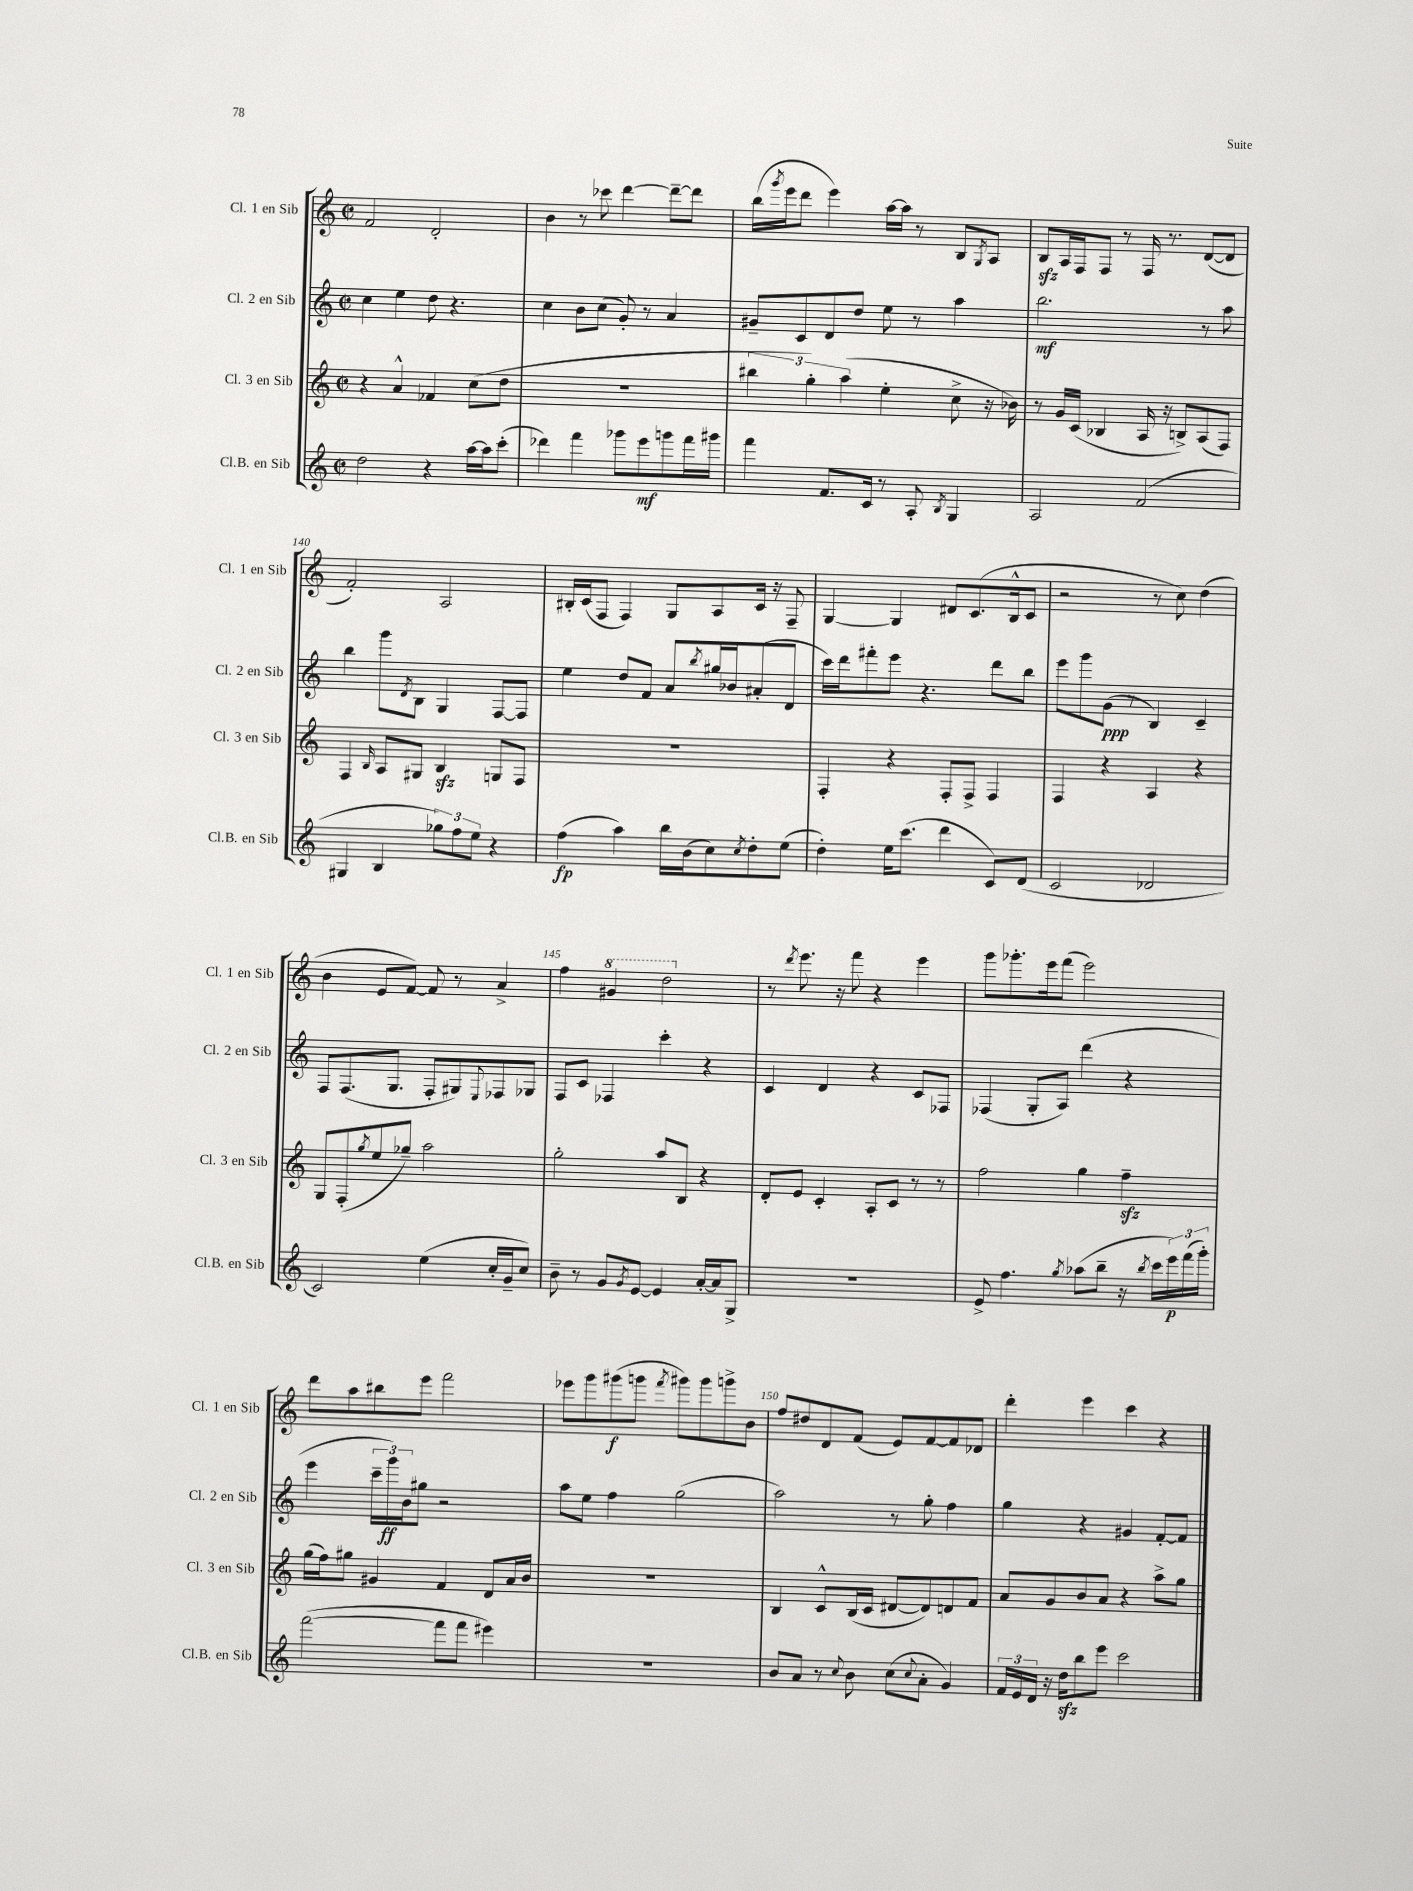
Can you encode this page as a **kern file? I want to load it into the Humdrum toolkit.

**kern	**dynam	**kern	**kern	**dynam	**kern	**dynam
*part4	*part4	*part3	*part2	*part2	*part1	*part1
*staff4	*staff4	*staff3	*staff2	*staff2	*staff1	*staff1
*I"Cl.B. en Sib	*	*I"Cl. 3 en Sib	*I"Cl. 2 en Sib	*	*I"Cl. 1 en Sib	*
*I'Cl.B. en Sib	*	*I'Cl. 3 en Sib	*I'Cl. 2 en Sib	*	*I'Cl. 1 en Sib	*
*clefG2	*	*clefG2	*clefG2	*	*clefG2	*
*k[]	*	*k[]	*k[]	*	*k[]	*
*M2/2	*	*M2/2	*M2/2	*	*M2/2	*
*met(c|)	*	*met(c|)	*met(c|)	*	*met(c|)	*
=136	=136	=136	=136	=136	=136	=136
2dd\	.	4r	4cc\	.	2f/	.
.	.	4a^^/	4ee\	.	.	.
4r	.	4f-X/	8dd\	.	2d'/	.
.	.	.	4.r	.	.	.
[16aa\LL	.	(8cc\L	.	.	.	.
16aa\J]	.	.	.	.	.	.
(8ccc'\J	.	8dd\J	.	.	.	.
=137	=137	=137	=137	=137	=137	=137
4ddd-X\)	.	1r	4cc\	.	4b\	.
4fff\	.	.	8b\L	.	8r	.
.	.	.	(8cc\J	.	8ccc-X\	.
8ggg-X\L	.	.	8g'/)	.	[4ddd\	.
8eee\	mf	.	8r	.	.	.
8gggn\	.	.	4a/	.	8ddd~\L_	.
16fff\L	.	.	.	.	8ddd\J]	.
16ggg#X\JJ	.	.	.	.	.	.
=138	=138	=138	=138	=138	=138	=138
4fff\	.	6bb#X\	8g#X~/L	.	(16bb\LL	.
.	.	.	.	.	8qggg/	.
.	.	.	.	.	16eee\J	.
.	.	.	8c/	.	8ddd\J	.
.	.	6gg'\)	.	.	.	.
8.f/L	.	.	8d/	.	4eee\)	.
.	.	(6aa\	.	.	.	.
.	.	.	8dd/J	.	.	.
16c/Jk	.	.	.	.	.	.
8r	.	4ee'\	8ee\	.	[16aa\LL	.
.	.	.	.	.	16aa\JJ]	.
8A'/	.	.	8r	.	8r	.
8qB/	.	.	.	.	.	.
4G/	.	8cc^\	4aa\	.	8B/L	.
.	.	.	.	.	8qG/	.
.	.	16r	.	.	8A/J	.
.	.	16b-X\)	.	.	.	.
=139	=139	=139	=139	=139	=139	=139
2A/	.	8r	2.bb\	mf	8Bzz/L	.
.	.	16g/LL	.	.	16A/L	.
.	.	(16c/JJ	.	.	16F/J	.
.	.	4B-X/	.	.	8F/J	.
.	.	.	.	.	8r	.
(2f/	.	16A/	.	.	16F/	.
.	.	16r	.	.	8.r	.
.	.	8Bn^/L)	.	.	.	.
.	.	(8A/	8r	.	([8d/L	.
.	.	8F/J)	8aa\	.	8d/J]	.
!!LO:LB:g=z
=140	=140	=140	=140	=140	=140	=140
4G#X/	.	4F/	4bb\	.	2f'/)	.
.	.	16qqB/	.	.	.	.
4B/	.	8A/L	8ggg\L	.	.	.
.	.	.	8qd/	.	.	.
.	.	8G#X/J	8B\J	.	.	.
12gg-X\L)	.	4Bzz/	4G/	.	2A/	.
12ff\	.	.	.	.	.	.
12ee\J	.	.	.	.	.	.
4r	.	8Gn/L	[8F/L	.	.	.
.	.	8F/J	8F/J]	.	.	.
=141	=141	=141	=141	=141	=141	=141
(4ff\	fp	1r	4ee\	.	16B#X'/LL	.
.	.	.	.	.	(16c/J	.
.	.	.	.	.	8F/J	.
4aa\)	.	.	8dd/L	.	4F/)	.
.	.	.	8f/J	.	.	.
16bb\LL	.	.	8a/L	.	8G/L	.
(16b\J	.	.	.	.	.	.
.	.	.	8qbb/	.	.	.
8cc\)	.	.	16gg#X/L	.	8A/	.
.	.	.	16b-X/J	.	.	.
8qcc/	.	.	.	.	.	.
8dd'\	.	.	(8a#X'/	.	16c/Jk	.
.	.	.	.	.	16r	.
(8ee\J	.	.	8d/J	.	8F~/	.
=142	=142	=142	=142	=142	=142	=142
4dd'\)	.	4F'/	16ccc\LL)	.	[4G/	.
.	.	.	16ddd\J	.	.	.
.	.	.	8fff#X'\	.	.	.
16ee\KL	.	4r	8eee\J	.	4G/]	.
(8.ccc\J	.	.	.	.	.	.
.	.	.	4.r	.	.	.
4ddd\	.	8F'/L	.	.	8d#X/L	.
.	.	8F^/J	.	.	(8.c/	.
8c/L)	.	4F/	8ddd\L	.	.	.
.	.	.	.	.	16B^^/k	.
(8d/J	.	.	8bb\J	.	8c/J	.
=143	=143	=143	=143	=143	=143	=143
2c/	.	4F/	8eee\L	.	2r	.
.	.	.	8ggg\	.	.	.
.	.	4r	(8g\J	ppp	.	.
.	.	.	8r	.	.	.
2d-X/	.	4A/	4B/)	.	8r	.
.	.	.	.	.	8cc\)	.
.	.	4r	4c~/	.	(4dd\	.
!!LO:LB:g=z
=144	=144	=144	=144	=144	=144	=144
2c/)	.	8G/L	8F/L	.	4b\	.
.	.	(8F'/	(8.F/	.	.	.
.	.	8qgg/	.	.	.	.
.	.	8ee/	.	.	8e/L	.
.	.	.	8.G/J	.	.	.
.	.	8gg-X~/J)	.	.	[8f/J)	.
(4ee\	.	2aa\	8F'/L	.	8f/]	.
.	.	.	8G#X/)	.	8r	.
.	.	.	8qqE/	.	.	.
16cc'/LL	.	.	8F-X/	.	4a^/	.
16g~/J	.	.	.	.	.	.
8cc/J)	.	.	8G-X/J	.	.	.
=145	=145	=145	=145	=145	=145	=145
8b~\	.	2gg'\	8F/L	.	4ff\	.
8r	.	.	8c/J	.	.	.
*	*	*	*	*	*8va	*
8g/L	.	.	4F-X/	.	4gg#X/	.
8qg/	.	.	.	.	.	.
[8e/J	.	.	.	.	.	.
4e/]	.	8aa/L	4ccc'\	.	2ddd\	.
.	.	8B/J	.	.	.	.
[16a'/LL	.	4r	4r	.	.	.
16a/J]	.	.	.	.	.	.
8G^/J	.	.	.	.	.	.
=146	=146	=146	=146	=146	=146	=146
*	*	*	*	*	*X8va	*
1r	.	8d'/L	4c/	.	8r	.
.	.	.	.	.	8qddd/	.
.	.	8e/J	.	.	8.eee\	.
.	.	4c'/	4d/	.	.	.
.	.	.	.	.	16r	.
.	.	.	.	.	8fff\	.
.	.	8A'/L	4r	.	4r	.
.	.	8c/J	.	.	.	.
.	.	8r	8c/L	.	4eee\	.
.	.	8r	8F-X/J	.	.	.
=147	=147	=147	=147	=147	=147	=147
8e^/	.	2ff\	(4F-X/	.	8ggg\L	.
4.ff\	.	.	.	.	8.ggg-X'\	.
.	.	.	8G'/L	.	.	.
.	.	.	.	.	16eee\k	.
.	.	.	8A/J)	.	(8fff\J	.
8qgg/	.	.	.	.	.	.
(8aa-X\L	.	4gg\	(4ddd\	.	2eee\)	.
8bb~\J	.	.	.	.	.	.
16r	.	4ffzz~\	4r	.	.	.
8qbb/	.	.	.	.	.	.
16ccc\LL	.	.	.	.	.	.
24eee\)	p	.	.	.	.	.
(24fff\	.	.	.	.	.	.
24ggg'\JJ)	.	.	.	.	.	.
!!LO:LB:g=z
=148	=148	=148	=148	=148	=148	=148
([2fff\	.	(16gg\LL	4eee\	.	8ddd\L	.
.	.	16ff\J)	.	.	.	.
.	.	8gg#X\J	.	.	8aa\	.
.	.	4g#X/	24ccc~\LL	.	8bb#X\	.
.	.	.	24ggg\)	ff	.	.
.	.	.	24b\J	.	.	.
.	.	.	8gg#X\J	.	8eee\J	.
8fff\L]	.	4f/	2r	.	2fff\	.
8fff\J	.	.	.	.	.	.
4eee#X\)	.	8d/L	.	.	.	.
.	.	16a/L	.	.	.	.
.	.	16b/JJ	.	.	.	.
=149	=149	=149	=149	=149	=149	=149
1r	.	1r	8aa\L	.	8eee-X\L	.
.	.	.	8ee\J	.	8ggg\	.
.	.	.	4ff\	.	(8ggg#X\	f
.	.	.	.	.	8gggn\J	.
.	.	.	.	.	8qfff/	.
.	.	.	(2gg\	.	8ggg#X\L)	.
.	.	.	.	.	8ggg#\	.
.	.	.	.	.	8gggn^\	.
.	.	.	.	.	8b\J	.
=150	=150	=150	=150	=150	=150	=150
8b/L	.	4B/	2aa\)	.	8ff/L	.
8a/J	.	.	.	.	8dd#X/	.
8r	.	8c^^/L	.	.	8d/	.
8qqcc/	.	.	.	.	.	.
8b\	.	(16B/L	.	.	(8f/J	.
.	.	16c/JJ	.	.	.	.
(8cc\L	.	[8d#X/L	8r	.	8e/L)	.
8qqcc/	.	.	.	.	.	.
8a'\J	.	8d#/])	8gg'\	.	[8f/	.
4g/)	.	8dn/	4ff\	.	8f/]	.
.	.	8f/J	.	.	8d-X/J	.
=151	=151	=151	=151	=151	=151	=151
24f/LL	.	8a/L	4gg\	.	4ddd'\	.
24e/	.	.	.	.	.	.
24d/JJ	.	.	.	.	.	.
16r	.	8g/	.	.	.	.
16ddzz\KL	.	.	.	.	.	.
8bb\	.	8b/	4r	.	4eee\	.
8eee\J	.	8a/J	.	.	.	.
2ccc\	.	4r	4g#X/	.	4ccc\	.
.	.	8aa^\L	[8f'/L	.	4r	.
.	.	8gg\J	8f/J]	.	.	.
==	==	==	==	==	==	==
*-	*-	*-	*-	*-	*-	*-
